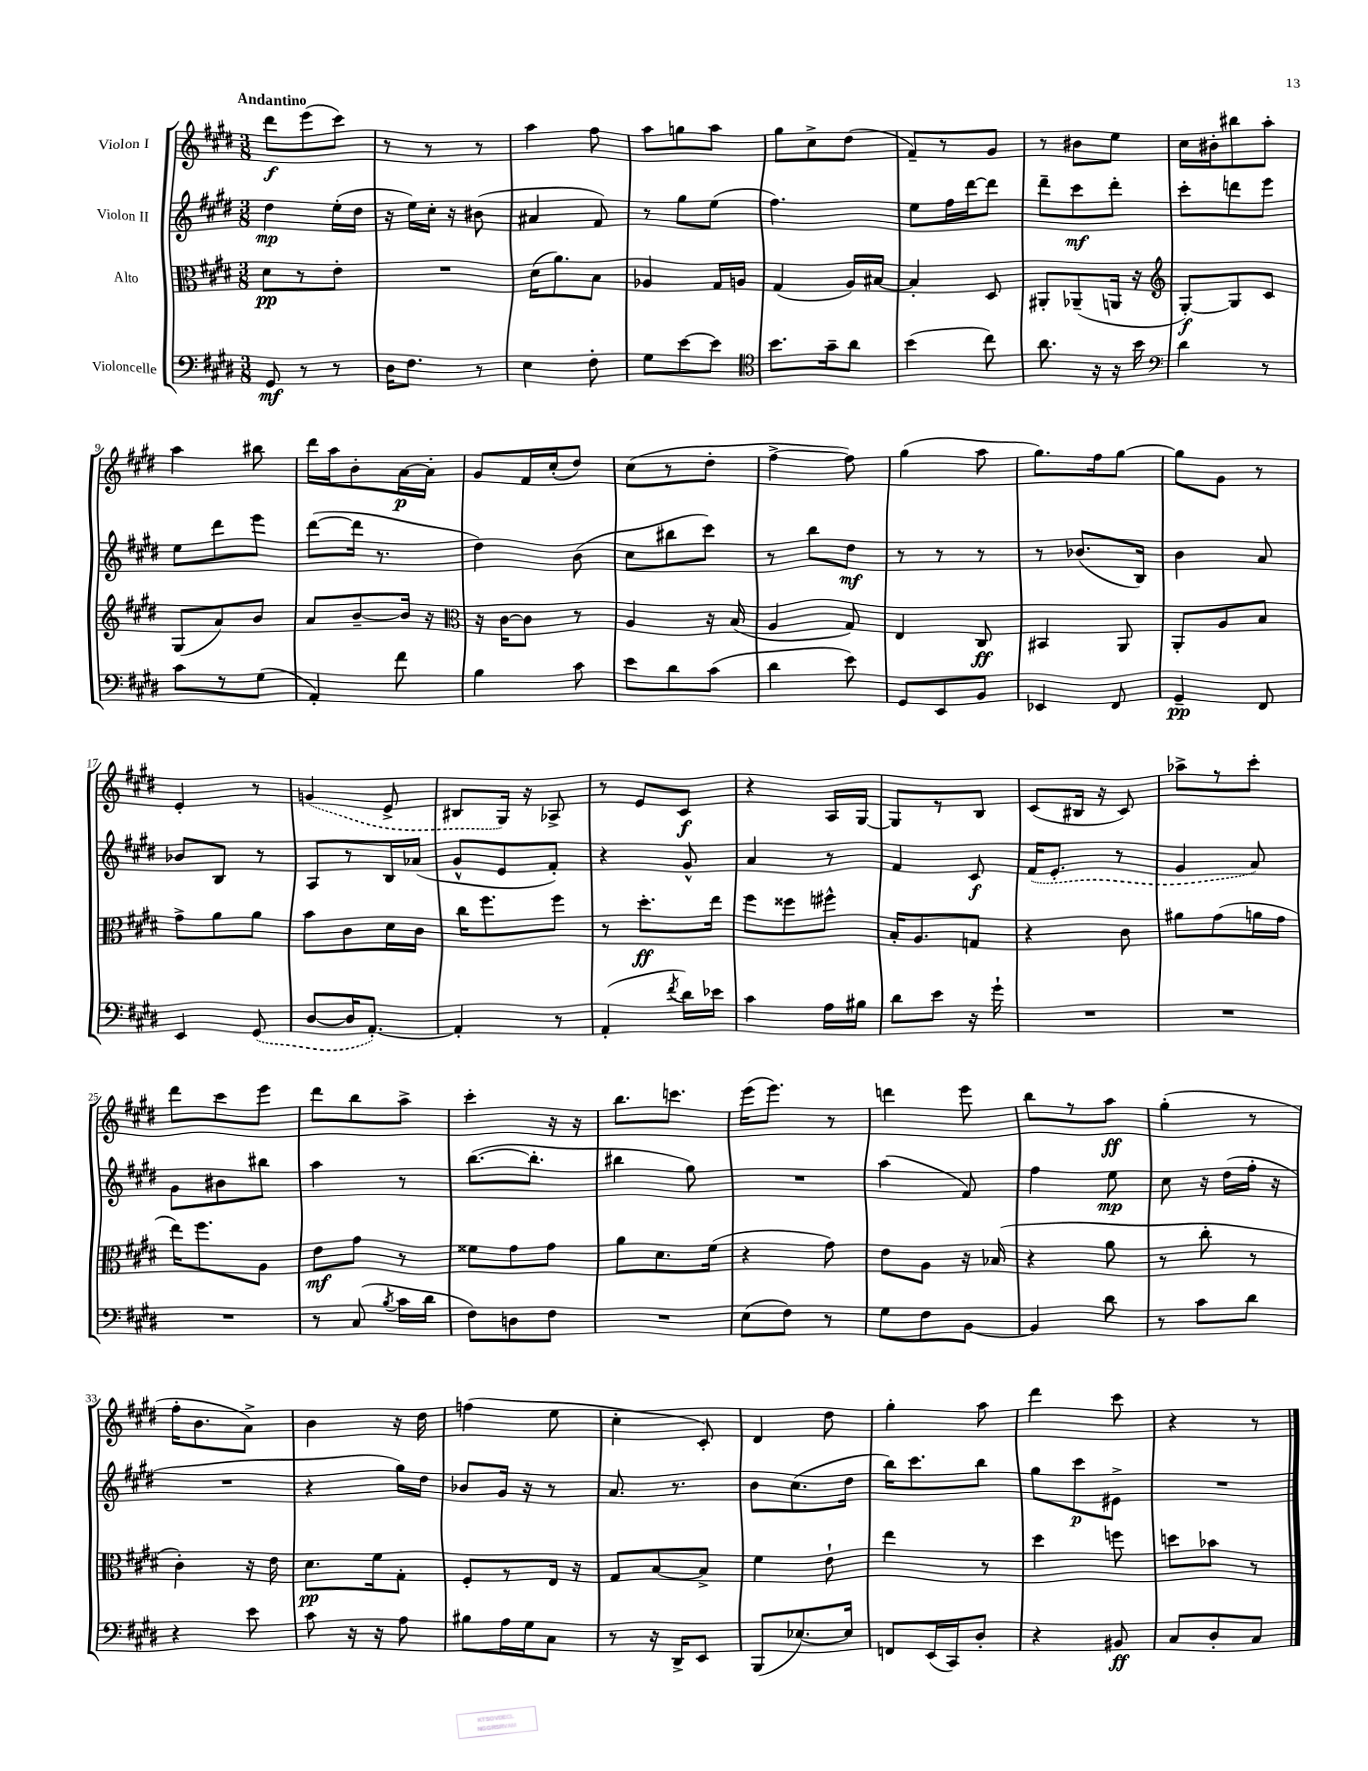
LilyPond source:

<<
\new StaffGroup <<
\new Staff = "s0" \with { instrumentName = "Violon I" } {
    \clef treble \key e \major \numericTimeSignature \time 3/8 \tempo "Andantino"
    \autoBeamOff dis'''8[\f e'''8( cis'''8]) |
    r8 r8 r8 |
    a''4 fis''8 |
    a''8[ g''8 a''8] |
    gis''8[ cis''8-> dis''8]( |
    fis'8[--) r8 gis'8] |
    r8 bis'8[ e''8] |
    cis''16[ bis'16-. bis''8 a''8]-. |
    a''4 bis''8 |
    dis'''16[ a''16 b'8-. a'16~\p a'16]-. |
    gis'8[ fis'16 cis''16-.( dis''8]) |
    cis''8[( r8 dis''8]-. |
    fis''4~-> fis''8) |
    gis''4( a''8 |
    gis''8.[) fis''16 gis''8]~ |
    gis''8[ gis'8] r8 |
    e'4-. r8 |
    \once \slurDashed g'4( e'8-> |
    bis8[ gis16]) r16 aes8-> |
    r8 e'8[ cis'8]\f |
    r4 a16[ gis16]~ |
    gis8[ r8 b8] |
    cis'8[( bis16] r16 cis'8) |
    aes''8[-> r8 cis'''8]-. |
    dis'''8[ cis'''8 e'''8] |
    dis'''8[ b''8 a''8]-> |
    cis'''4-. r16 r16 |
    b''8.[ c'''8.] |
    e'''16[( e'''8.]) r8 |
    d'''4 e'''8 |
    b''8[ r8 a''8]\ff |
    gis''4-.( r8 |
    fis''16[-. b'8. a'8]->) |
    b'4 r16 dis''16 |
    f''4( e''8 |
    cis''4-. cis'8-.) |
    dis'4 dis''8 |
    gis''4-. a''8 |
    dis'''4 cis'''8 |
    r4 r8 \bar "|." |
}
\new Staff = "s1" \with { instrumentName = "Violon II" } {
    \clef treble \key e \major \numericTimeSignature \time 3/8
    \autoBeamOff dis''4\mp e''16[-.( dis''16] |
    r16 e''16[) cis''16]-. r16 bis'8( |
    ais'4 fis'8) |
    r8 gis''8[ e''8]( |
    fis''4.) |
    e''8[ fis''16 dis'''16~ dis'''8] |
    dis'''8[-- cis'''8\mf dis'''8]-. |
    cis'''8[-. d'''8 e'''8] |
    e''8[ dis'''8 e'''8] |
    dis'''8[~( dis'''16] r8. |
    dis''4) b'8( |
    cis''8[ bis''8 cis'''8]) |
    r8 b''8[ dis''8]\mf |
    r8 r8 r8 |
    r8 bes'8.[( b16]) |
    b'4 a'8 |
    bes'8[ b8] r8 |
    a8[ r8 b16 aes'16]( |
    gis'8[-^ e'8 fis'8]-.) |
    r4 gis'8-^ |
    a'4 r8 |
    fis'4 cis'8\f |
    \once \slurDashed fis'16[( e'8.]-. r8 |
    gis'4 a'8) |
    gis'8[ bis'8 bis''8] |
    a''4 r8 |
    b''8.[~( b''8.]-. |
    bis''4 gis''8) |
    R4. |
    a''4( fis'8) |
    fis''4 e''8\mp |
    cis''8 r16 dis''16[( fis''16]-. r16 |
    R4. |
    r4 gis''16[) dis''16] |
    bes'8[ gis'16] r16 r8 |
    a'8. r8. |
    b'8[ cis''8.( dis''16] |
    b''16[) cis'''8. b''8] |
    gis''8[ cis'''8\p eis'8]-> |
    R4. \bar "|." |
}
\new Staff = "s2" \with { instrumentName = "Alto" } {
    \clef alto \key e \major \numericTimeSignature \time 3/8
    \autoBeamOff dis'8[\pp r8 e'8]-. |
    R4. |
    dis'16[( a'8.) b8] |
    aes4 gis16[ a16] |
    gis4( a16[) bis16]~ |
    bis4-. dis8 |
    ais,8[-. aes,8--( a,16] r16 |
    \clef treble gis8[~-.\f) gis8 cis'8] |
    gis8[( a'8) b'8] |
    a'8[ b'8~-- b'16] r16 |
    \clef alto r16 cis'16[~ cis'8] r8 |
    a4 r16 b16( |
    a4 gis8) |
    e4 cis8\ff |
    bis,4 a,8 |
    a,8[-. a8 b8] |
    gis'8[-> a'8 a'8] |
    b'8[ cis'8 dis'16 cis'16] |
    cis''16[ fis''8. fis''8] |
    r8 dis''8.[-.\ff e''16] |
    fis''8[ fisis''8 fis''8]-^ |
    b16[-. a8. g8] |
    r4 cis'8 |
    ais'8[ gis'8( a'16 gis'16] |
    e''16[) fis''8. a8] |
    e'8[\mf gis'8] r8 |
    fisis'8[ gis'8 gis'8] |
    a'8[ dis'8. fis'16]( |
    r4 gis'8) |
    e'8[ a8] r16 bes16( |
    r4 a'8 |
    r8 cis''8-. r8 |
    cis'4-.) r16 e'16 |
    dis'8.[\pp fis'16 gis8]-. |
    fis8[-. r8 e16] r16 |
    gis8[ b8~ b8]-> |
    fis'4 e'8-! |
    e''4 r8 |
    dis''4 f''8 |
    d''8[ bes'8] r8 \bar "|." |
}
\new Staff = "s3" \with { instrumentName = "Violoncelle" } {
    \clef bass \key e \major \numericTimeSignature \time 3/8
    \autoBeamOff gis,8\mf r8 r8 |
    dis16[ fis8.] r8 |
    e4 fis8-. |
    gis8[ e'8~ e'8] |
    \clef tenor b'8.[ gis'16-- a'8] |
    b'4( cis''8) |
    a'8. r16 r16 b'16 |
    \clef bass dis'4 r8 |
    cis'8[ r8 gis8]( |
    a,4-.) fis'8 |
    b4 cis'8 |
    e'8[ dis'8 cis'8]( |
    dis'4 e'8) |
    gis,8[ e,8 b,8] |
    ees,4 fis,8 |
    gis,4--\pp fis,8 |
    e,4 \once \slurDashed gis,8( |
    dis8[~ dis16 a,8.]~-.) |
    a,4-. r8 |
    a,4-.( \acciaccatura { fis'8 } dis'16[) ees'16] |
    cis'4 a16[ bis16] |
    dis'8[ e'8] r16 gis'16-! |
    R4. |
    R4. |
    R4. |
    r8 cis8( \acciaccatura { b8 } cis'16[ dis'16] |
    fis8[) d8 fis8] |
    R4. |
    e8[( fis8]) r8 |
    gis8[ fis8 b,8]~ |
    b,4 dis'8 |
    r8 cis'8[ dis'8] |
    r4 e'8 |
    cis'8 r16 r16 a8 |
    bis8[ a16 gis16 cis8] |
    r8 r16 dis,16[-> e,8] |
    b,,8[( ees8.~) ees16] |
    f,8[ e,16( cis,16) dis8]-. |
    r4 bis,8\ff |
    cis8[ dis8-. cis8] \bar "|." |
}
>>
>>
